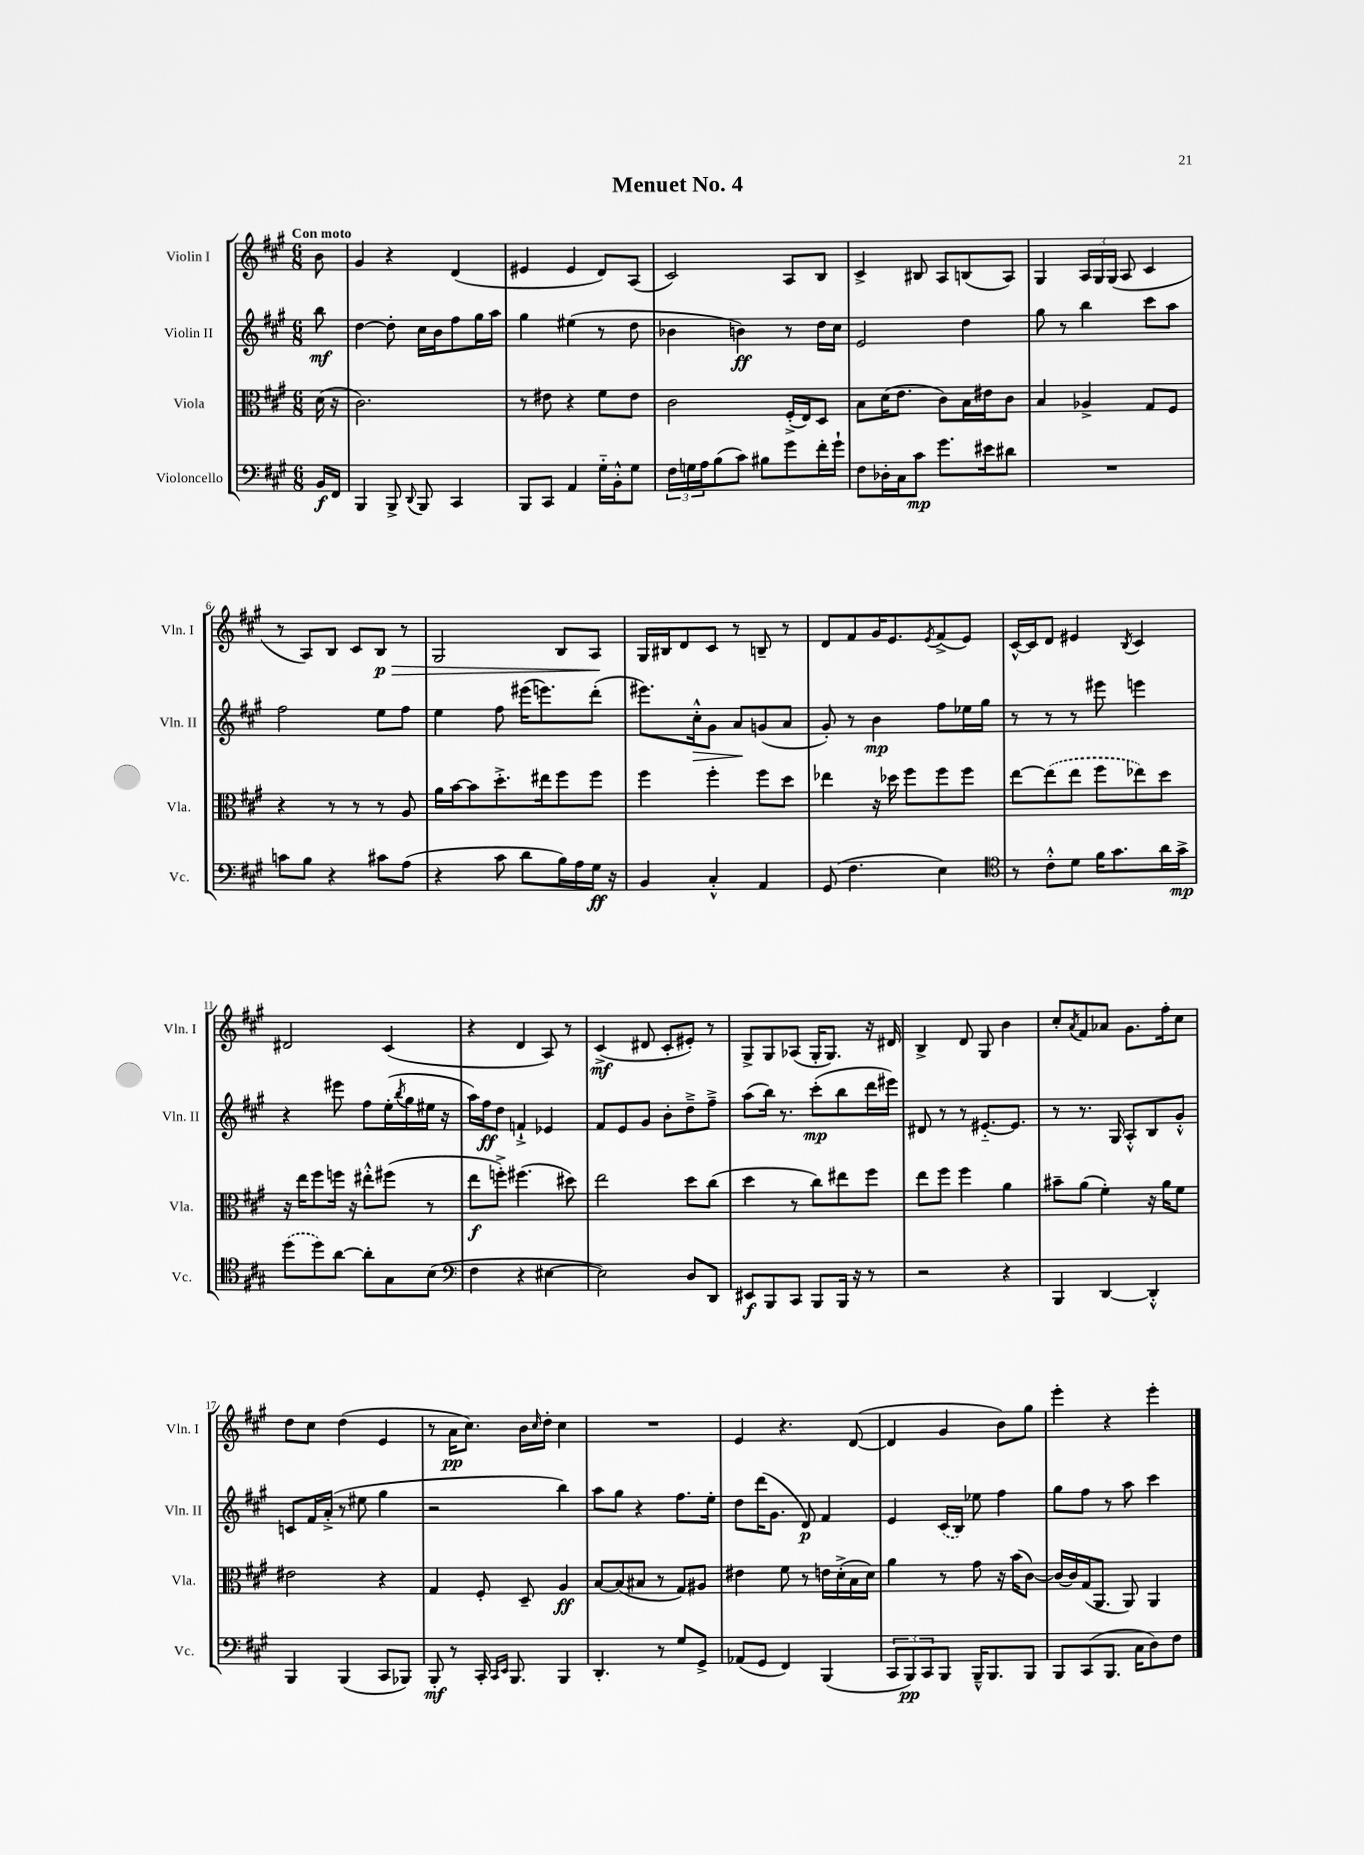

**kern	**kern	**kern	**kern
*staff4	*staff3	*staff2	*staff1
*clefF4	*clefC3	*clefG2	*clefG2
*k[f#c#g#]	*k[f#c#g#]	*k[f#c#g#]	*k[f#c#g#]
*M6/8	*M6/8	*M6/8	*M6/8
16BB/LL	(16d\	8bb\	8b\
16FF#/JJ	16r	.	.
=	=	=	=
4BBB/	2.c#\)	[4dd\	4g#/
8BBB^/	.	8dd'\]	4r
8qqDD/	.	.	.
8BBB/	.	16cc#\LL	.
.	.	16b\J	.
4CC#/	.	8ff#\	(4d/
.	.	16gg#\L	.
.	.	16aa\JJ	.
=	=	=	=
8BBB/L	8r	4gg#\	4e#/
8CC#/J	8e#\	.	.
4AA/	4r	(4ee#\	4e#/
16G#'~\LL	8f#\L	8r	8d/L)
16BB'^^\J	.	.	.
8G#\J	8e#\J	8dd\	(8A/J
=	=	=	=
24F#\LL	2c#\	4b-\	2c#/)
24G\	.	.	.
24A\J	.	.	.
(8B\	.	.	.
8c#\J)	.	4b\)	.
8B#\L	.	.	.
8g#\	(16F#'^/LL	8r	8A/L
.	16E/J)	.	.
16f#'\L	8D/J	16dd\LL	8B/J
16g#`\JJ	.	16cc#\JJ	.
=	=	=	=
8F#\L	8B\L	2e/	4c#^/
16D-'\L	(16d\K	.	.
16C#\J	8.e\J	.	.
8c#\J	.	.	8B#/
8.g#\L	8c#\L)	.	8A/L
.	16B\L	4dd\	(8B/
16e#\k	16e#\J	.	.
8d#\J	8c#\J	.	8A/J)
=	=	=	=
2.r	4B/	8gg#\	4G#/
.	.	8r	.
.	4A-^/	4bb\	24A/LL
.	.	.	24G#/
.	.	.	(24G#/JJ
.	.	.	8A/
.	8G#/L	8ccc#\L	4c#/
.	8F#/J	8aa\J	.
=	=	=	=
8c\L	4r	2ff#\	8r
8B\J	.	.	8A/L)
4r	8r	.	8B/J
.	8r	.	8c#/L
8c#\L	8r	8ee\L	8B/J
(8A\J	8A/	8ff#\J	8r
=	=	=	=
4r	16a\LL	4ee\	2G#/
.	[16b\J	.	.
.	8b\]	.	.
8c#\	8.dd'^\	8ff#\	.
8d\L	.	(16eee#\LK	.
.	16ee#\k	8.eee\)	.
16B\L)	8ff#\	.	8B/L
16A\	.	.	.
16G#\JJ	8ff#\J	(8ddd'\J	8A/J
16r	.	.	.
=	=	=	=
4BB/	4ff#\	8.eee#\L)	16G#/LL
.	.	.	16B#/J
.	.	.	8d/
.	.	16cc#'^^\k	.
4C#'^^/	4ff#'\	8g#\J	8c#/J
.	.	8a/L	8r
4AA/	8ff#\L	(8g/	8B~/
.	8dd\J	8a/J	8r
=	=	=	=
(8GG#/	4ee-\	8g#'/)	8d/L
4.F#\	.	8r	8f#/
.	16r	4b\	16g#/K
.	16dd-\	.	8.e/
.	8ff#\L	.	.
.	.	.	8qe/
4E\)	8ff#\	8ff#\L	(8f#^/
.	8ff#\J	16ee-\L	8e/J)
.	.	16gg#\JJ	.
=	=	=	=
*clefC4	*	*	*
8r	[8ee\L	8r	[16c#^^/LL
.	.	.	16c#/]J
8c#'^^\L	(8ee\]	8r	8d/J
8d\J	8ee\J	8r	4e#/
16f#\LK	8ff#\L	8eee#\	.
8.g#\	.	.	.
.	.	.	8qB/
.	8ee-\)	4eee\	4c#/
16a\L	8dd\J	.	.
16g#^\JJ	.	.	.
=	=	=	=
(8dd\L	16r	4r	2d#/
.	16ee\LK	.	.
8dd\)	8ff#\	.	.
[8a\J	16ff\Jk	8eee#\	.
.	16r	.	.
8a'\]L	8ee#'^^\L	8ff#\L	.
8G#\	(8ff#\J	(16ee'\L	(4c#/
.	.	8qbb/	.
.	.	16gg#\	.
(8B\J	8r	16ee#\JJ	.
.	.	16r	.
=	=	=	=
*clefF4	*	*	*
4F#\	8ee\L	16aa\LL)	4r
.	.	16ff#\J	.
.	8ff'^\J)	8dd\J	.
4r	(4.ff#\	4f`^/	4d/
[4E#\	.	4e-/	8A/)
.	8dd#\)	.	8r
=	=	=	=
2E#\])	2ee\	8f#/L	(4c#^/
.	.	8e/	.
.	.	8g#/J	8d#/
.	.	8b'\L	8c#'/L
8D/L	8dd\L	8dd~^\	8e#'/J)
8DD/J	(8cc#\J	8ff#~^\J	8r
=	=	=	=
8EE#/L	4dd\	(8aa\L	8G#^/L
8BBB/	.	16bb\Jk)	8G#/
.	.	8.r	.
8CC#/J	8r	.	(8A-/J
8BBB/L	8cc#\L)	(8ccc#'\L	16G#'/LK
.	.	.	8.G#/J)
16BBB/Jk	8ee#\	8bb\	.
16r	.	.	.
8r	8ff#\J	16ddd\L	16r
.	.	16eee#\JJ)	16d#/
=	=	=	=
2r	8ee\L	8d#/	4B^/
.	8ff#\J	8r	.
.	4ff#\	8r	8d/
.	.	[8.e#'~/L	8G#/
4r	4a\	.	4b\
.	.	8.e#/]J	.
=	=	=	=
4BBB/	8b#~\L	8r	8cc#'/L
.	.	.	8qa/
.	(8a\J	8.r	8f#/
[4DD/	4f#'\)	.	8a-/J
.	.	16G#/	.
.	.	8A'^^/L	8.g#\L
4DD'^^/]	16r	8B/	.
.	16a\LK	.	16ff#'\k
.	8f#\J	8g#'^^/J	8cc#\J
=	=	=	=
4BBB/	2e#\	8c/L	8dd\L
.	.	16f#/L	8cc#\J
.	.	(16a'^/JJ	.
(4BBB/	.	8r	(4dd\
.	.	8ee#\	.
8CC#/L	4r	4gg#\	4e/
8BBB-/J)	.	.	.
=	=	=	=
8BBB'/	4G#/	2r	8r
8r	.	.	16a\LK
.	.	.	8.cc#\J)
16CC#'/	8F#'/	.	.
16qqCC#/LL	.	.	.
16qqEE/JJ	.	.	.
8.BBB/	.	.	.
.	8D~/	.	16b\LL
.	.	.	16qqcc#/
.	.	.	16dd'\JJ
4BBB/	4A/	4bb\)	4cc#\
=	=	=	=
4.DD'/	[8B/L	8aa\L	2.r
.	(8B/]	8gg#\J	.
.	8B#/J	4r	.
8r	8r	.	.
8G#/L	8G#/L)	8.ff#\L	.
8GG#^/J	8A#/J	.	.
.	.	16ee'\Jk	.
=	=	=	=
(8AA-/L	4e#\	8dd\L	4e/
8GG#/J	.	(16ddd\K	.
.	.	8.g#\J	.
4FF#/)	8f#\	.	4.r
.	8r	8d/)	.
(4BBB/	16e\LL	4f#/	.
.	(16d'^\	.	.
.	16B\	.	([8d/
.	16d\JJ)	.	.
=	=	=	=
12CC#/L	4a\	4e/	4d/]
12BBB/)	.	.	.
12CC#/	.	.	.
8BBB/J	8r	(16c#/LL	4g#/
.	.	16B/JJ)	.
16BBB~^^/LK	8g#\	8ee-\	.
8.BBB/	.	.	.
.	16r	4ff#\	8b\L)
.	(16b\LK	.	.
8BBB/J	[8c#\J)	.	8gg#\J
=	=	=	=
8BBB/L	16c#/_LL	8gg#\L	4eee'\
.	16c#/]	.	.
(8CC#/	(16G#/J	8ff#\J	.
.	8.AA/J	.	.
8.BBB/J	.	8r	4r
.	8AA/)	8aa\	.
16C#\LK	.	.	.
8D\)	4AA/	4ccc#\	4eee'\
8F#\J	.	.	.
==	==	==	==
*-	*-	*-	*-
